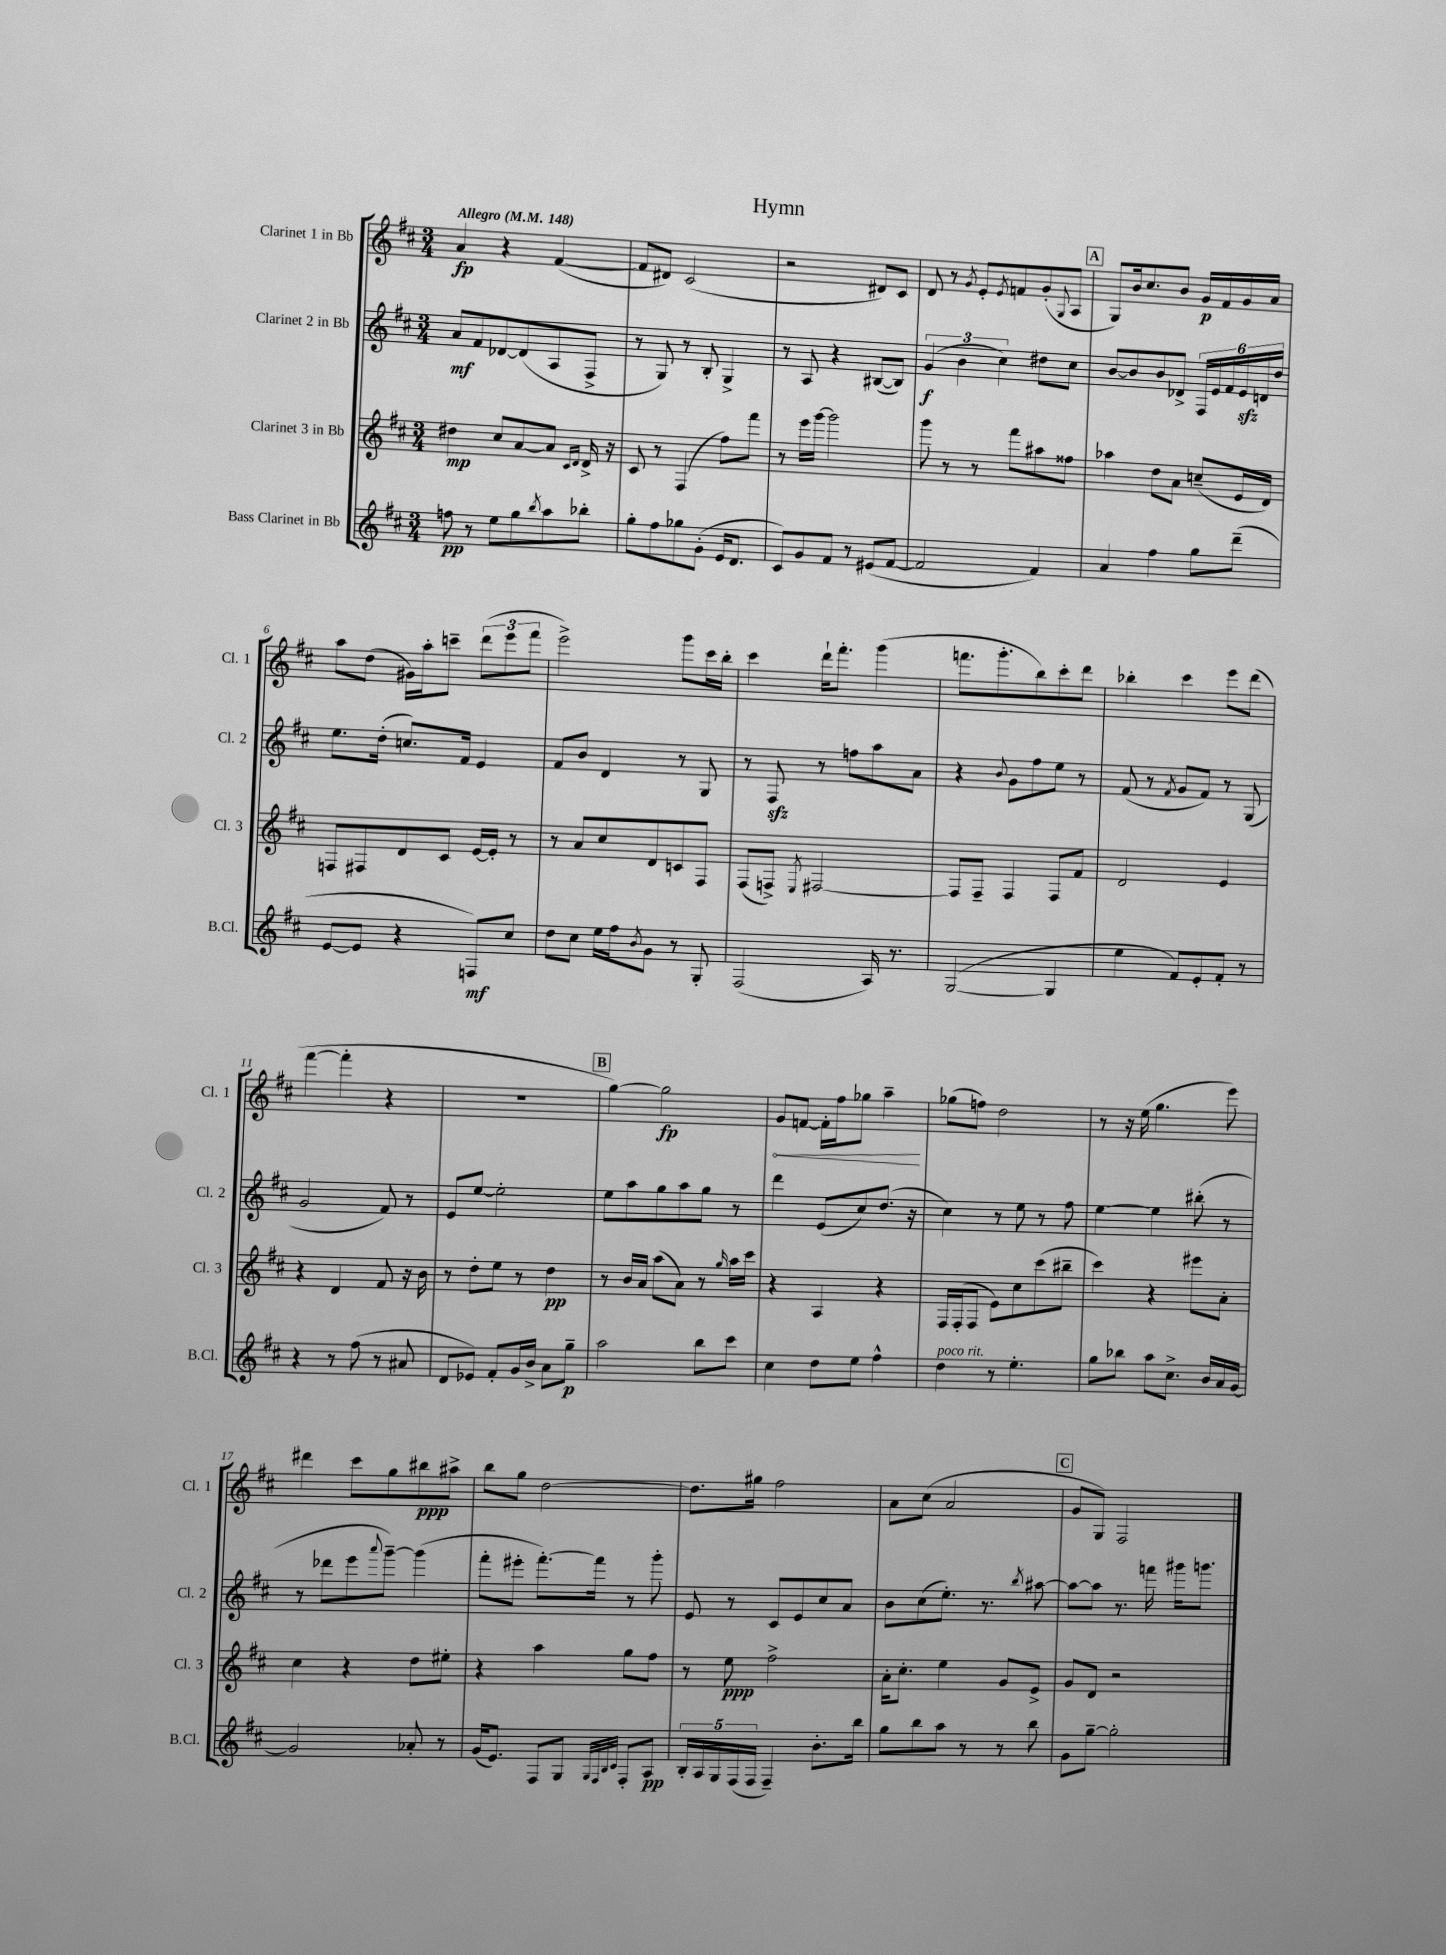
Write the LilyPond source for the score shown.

\header { title = "Hymn" }
<<
\new StaffGroup <<
\new Staff = "s0" \with { instrumentName = "Clarinet 1 in Bb" shortInstrumentName = "Cl. 1" } {
    \clef treble \key d \major \numericTimeSignature \time 3/4 \tempo "Allegro" 4 = 148
    a'4\fp r4 fis'4~( |
    fis'8 dis'8) cis'2( |
    r2 dis'8) cis'8 |
    d'8 r8 \acciaccatura { g'8 } e'8-. \acciaccatura { e'8 } f'8 g'8-.( \appoggiatura { g8 } a8 |
    \mark \markup { \box "A" } g8) b'16 cis''8. b'8 g'16\p fis'16 g'16 a'16 |
    a''8 d''8( gis'16) a''16-. c'''8-- \tuplet 3/2 { d'''8( e'''8 fis'''8 } |
    e'''2->) g'''8 cis'''16 b''16-. |
    cis'''4 d'''16-! fis'''8.-. g'''4( |
    f'''8. g'''8.-. b''8) cis'''8-. d'''8 |
    bes''4-. cis'''4 e'''8 d'''8( |
    fis'''4~ fis'''4-. r4 |
    R2. |
    \mark \markup { \box "B" } g''4~) g''2\fp |
    \once \override Hairpin.circled-tip = ##t g'8\< f'8~ f'16-. fis''16 ges''8 a''4--\! |
    ges''8( f''8) d''2 |
    r8 r16 e''16( g''4. e'''8) |
    dis'''4 cis'''8 g''8 bis''8\ppp ais''8-> |
    b''8 g''8 d''2~ |
    d''8. gis''16 fis''2 |
    a'8 cis''8( a'2 |
    \mark \markup { \box "C" } g'8 g8) fis2 \bar "|." |
}
\new Staff = "s1" \with { instrumentName = "Clarinet 2 in Bb" shortInstrumentName = "Cl. 2" } {
    \clef treble \key d \major \numericTimeSignature \time 3/4
    a'8\mf fis'8 des'8~ des'8( a8 fis8-> |
    r8 g8) r8 b8-. g4-> |
    r8 a8 r4 bis8~( bis8) |
    \tuplet 3/2 { g'4\f( b'4 cis''4) } dis''8 cis''8 |
    \mark \markup { \box "A" } b'8~ b'8 b'8 des'8-> \tuplet 6/4 { fis16 e'16 fis'16 e'16\sfz d'16 d''16 } |
    e''8. d''16-.( c''8.) fis'16 e'4 |
    fis'8 b'8 d'4 r8 g8 |
    r8 fis8\sfz r8 f''8 a''8 a'8 |
    r4 \appoggiatura { b'8 } g'8 fis''8 e''8 r8 |
    fis'8( r8 \acciaccatura { fis'8 } g'8 fis'8) r8 g8( |
    g'2 fis'8) r8 |
    e'8 e''8~ e''2-. |
    \mark \markup { \box "B" } e''8 a''8 g''8 a''8 g''8 r8 |
    d'''4 e'8( cis''8) d''8.( r16 |
    cis''4) r8 e''8 r8 fis''8 |
    e''4~ e''4 bis''8-.( r8 |
    r8 des'''8 e'''8 \appoggiatura { a'''8 } g'''8~--) g'''4( |
    fis'''8-. eis'''8-. fis'''8.~-.) fis'''16 r8 g'''8-. |
    e'8 r8 cis'8 e'8 cis''8 a'8 |
    b'8 cis''8( e''8.-.) r8. \acciaccatura { b''8 } ais''8~ |
    \mark \markup { \box "C" } ais''8~ ais''8 r8. f'''16 gis'''16 g'''8. \bar "|." |
}
\new Staff = "s2" \with { instrumentName = "Clarinet 3 in Bb" shortInstrumentName = "Cl. 3" } {
    \clef treble \key d \major \numericTimeSignature \time 3/4
    dis''4\mp cis''8 a'8~ a'8 \grace { cis'16 d'16 } d'16-> r16 |
    cis'8 r8 fis4( fis''8) fis'''8 |
    r8 e'''16 g'''16~ g'''2 |
    g'''8 r8 r8 fis'''8 ais''8 fisis''8 |
    \mark \markup { \box "A" } aes''4 d''8 a'8 c''8--( e'16 d'16) |
    f8 fis8 d'8 cis'8 e'16~ e'16-. r8 |
    r8 a'8 cis''8 d'8 c'8 fis8 |
    fis8( f8->) \acciaccatura { e8 } fis2~ |
    fis8 fis8-- fis4 fis8 fis'8 |
    d'2 e'4 |
    r4 d'4 fis'8 r16 b'16 |
    r8 d''8-. e''8 r8 d''4\pp |
    \mark \markup { \box "B" } r8 b'16 a'16 a''8( a'8) r8 \grace { g''16 } a''16 cis'''16 |
    r4 a4 r4 |
    fis16 fis16-.( fis8 e'8) cis''8 cis'''8( bis''8-- |
    cis'''4) r4 eis'''8 a'8-. |
    cis''4 r4 d''8 eis''8-. |
    r4 a''4 g''8 fis''8 |
    r8 e''8\ppp fis''2-> |
    a'16-. cis''8.-. e''4 g'8 e'8-> |
    \mark \markup { \box "C" } g'8 d'8 r2 \bar "|." |
}
\new Staff = "s3" \with { instrumentName = "Bass Clarinet in Bb" shortInstrumentName = "B.Cl." } {
    \clef treble \key d \major \numericTimeSignature \time 3/4
    f''8\pp r8 e''8 g''8 \acciaccatura { b''8 } a''8 bes''8-. |
    g''8-. fis''8 ges''8 g'8-.( e'16 d'8. |
    cis'8) g'8 fis'8 r8 eis'8( fis'8~ |
    fis'2 fis'4) |
    \mark \markup { \box "A" } a'4 fis''4 g''8 d'''8--( |
    e'8~ e'8 r4 f8\mf) cis''8 |
    d''8 cis''8 e''16 fis''16 \acciaccatura { b'8 } g'8 r8 g8-. |
    fis2( a16) r8. |
    g2~( g4 |
    e''4 fis'8) e'8-. fis'8-. r8 |
    r4 r8 fis''8( r8 ais'8 |
    d'8 ees'8) fis'8-. g'16 b'16-> a'8 g''8--\p |
    \mark \markup { \box "B" } a''2 b''8 cis'''8 |
    cis''4 d''8 e''8 fis''4-^ |
    d''4^\markup { \italic "poco rit." } r8 e''4.-. |
    g''8 bes''8 a''8 cis''8.-> b'16 a'16 g'16~ |
    g'2 aes'8-. r8 |
    g'16( e'8.) fis8 g8 \grace { g32 fis32 b32 cis'32 } fis8-. a8\pp |
    \tuplet 5/4 { b16-. a16 g16 fis16( fis16 } fis4--) b'8.-. b''16 |
    g''8 b''8 a''8 r8 r8 b''8 |
    \mark \markup { \box "C" } g'8 g''8~-- g''2-. \bar "|." |
}
>>
>>
